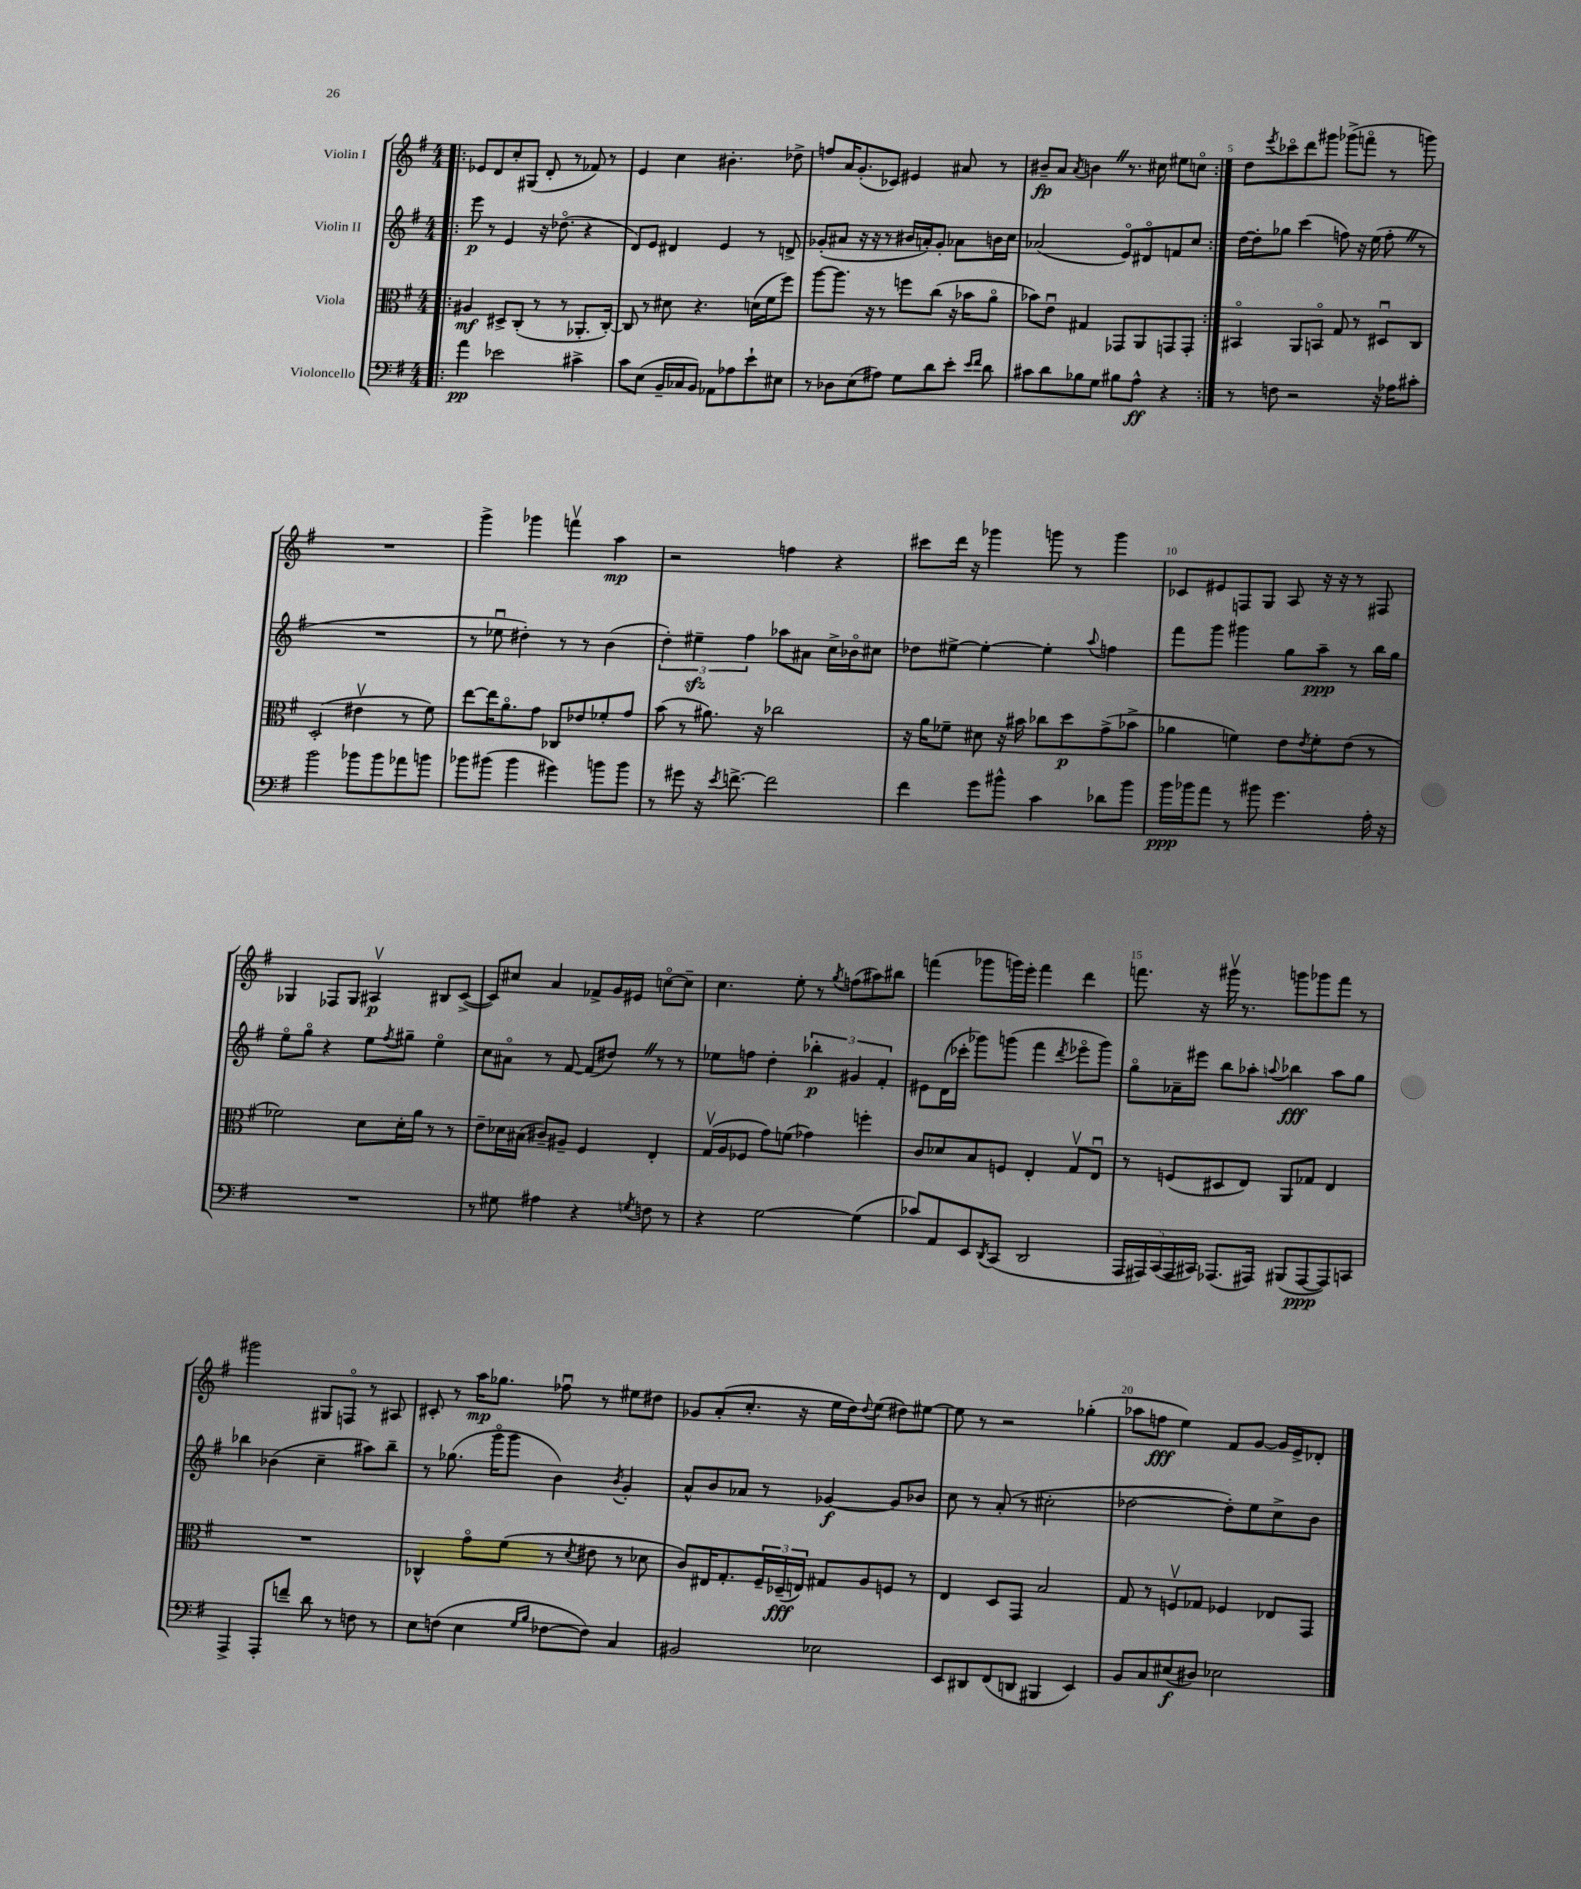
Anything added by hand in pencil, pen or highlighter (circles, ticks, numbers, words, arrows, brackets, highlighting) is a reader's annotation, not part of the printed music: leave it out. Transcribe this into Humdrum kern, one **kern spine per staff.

**kern	**dynam	**kern	**dynam	**kern	**dynam	**kern	**dynam
*part4	*part4	*part3	*part3	*part2	*part2	*part1	*part1
*staff4	*staff4	*staff3	*staff3	*staff2	*staff2	*staff1	*staff1
*I"Violoncello	*	*I"Viola	*	*I"Violin II	*	*I"Violin I	*
*clefF4	*	*clefC3	*	*clefG2	*	*clefG2	*
*k[f#]	*	*k[f#]	*	*k[f#]	*	*k[f#]	*
*M4/4	*	*M4/4	*	*M4/4	*	*M4/4	*
=1!|:	=1!|:	=1!|:	=1!|:	=1!|:	=1!|:	=1!|:	=1!|:
4a\	pp	4A#X/	mf	8eee\	p	8e-X/L	.
.	.	.	.	8r	.	8d/	.
2e-X\	.	8D#X^/L	.	4e/	.	8cc'/	.
.	.	(8C'/J	.	.	.	(8G#X/J	.
.	.	8r	.	16r	.	8d'/	.
.	.	.	.	(8.dd-X\	.	.	.
.	.	8r	.	.	.	8r	.
4c#X^\	.	8.AA-X'/L	.	4r	.	8f-X/)	.
.	.	.	.	.	.	8r	.
.	.	[16C'/Jk)	.	.	.	.	.
=2	=2	=2	=2	=2	=2	=2	=2
8c\L	.	8C/]	.	8d/L)	.	4e/	.
(8E\J	.	8r	.	8e/J	.	.	.
16BB~/LL	.	8d#X\	.	4d#X/	.	4cc\	.
16C-X/J	.	.	.	.	.	.	.
8BB/J)	.	4.r	.	.	.	.	.
8AA-X\L	.	.	.	4e/	.	4.b#X'\	.
8A-X\	.	.	.	.	.	.	.
8e`\	.	(16dn\LL	.	8r	.	.	.
.	.	16f#\J	.	.	.	.	.
8E#X\J	.	8ff#\J)	.	8dn^/	.	8dd-X^\	.
=3	=3	=3	=3	=3	=3	=3	=3
8r	.	[8aa\L	.	(8g-X'/L	.	8ffn/L	.
8D-X\L	.	8.aa\J]	.	8a#X/J	.	16a/K	.
.	.	.	.	.	.	(8.g'/	.
(8E\	.	.	.	16r	.	.	.
.	.	16r	.	16r	.	.	.
8A#X\J)	.	8r	.	8r	.	8c-X/J)	.
8G\L	.	8ffn\L	.	16b#X/LL	.	4e#X/	.
.	.	.	.	16an'/J)	.	.	.
8d\	.	(8cc\J	.	8g-'/J	.	.	.
8e'\J	.	16r	.	8a-X\L	.	8a#X/	.
.	.	16b-X\KL	.	.	.	.	.
16qqe/LL	.	.	.	.	.	.	.
16qqf#/JJ	.	.	.	.	.	.	.
8d\	.	8a\J	.	16bn\L	.	8r	.
.	.	.	.	16cc\JJ	.	.	.
=4	=4	=4	=4	=4	=4	=4	=4
8c#X\L	.	8b-X\L)	.	(2a-X/	.	8b#X~/L	fp
8d\	.	8eu\J	.	.	.	8a/J	.
.	.	.	.	.	.	8qa/	.
8B-X\	.	4G#X/	.	.	.	4bnZ\	.
8G\J	.	.	.	.	.	.	.
8B#X\L	.	8GG-X/L	.	8e/L)	.	8.r	.
8A^^\J	ff	8AA/	.	8d#X/	.	.	.
.	.	.	.	.	.	16cc#X\	.
4r	.	8GGn/	.	8fn/	.	8ee#X\L	.
.	.	8GG'/J	.	8cc/J	.	8ccn\J	.
=5:|!	=5:|!	=5:|!	=5:|!	=5:|!	=5:|!	=5:|!	=5:|!
8r	.	4BB#X/	.	[16dd\LL	.	8dd\L	.
.	.	.	.	16dd'\J]	.	.	.
.	.	.	.	.	.	8qeee/	.
8Fn\	.	.	.	8gg-X\J	.	8ccc-X\	.
2r	.	8AA/L	.	(4ccc\	.	8ddd\	.
.	.	8BBn/J	.	.	.	8ggg#X\J	.
.	.	8G/	.	8ffn\)	.	(8ggg-X^\L	.
.	.	8r	.	16r	.	8fffn\J	.
.	.	.	.	(16ee\	.	.	.
16r	.	8D#Xu/L	.	8ff'Z\	.	8r	.
16A-X\KL	.	.	.	.	.	.	.
8c#X'\J	.	8C/J	.	8r	.	8gggn\)	.
!!LO:LB:g=z
=6	=6	=6	=6	=6	=6	=6	=6
2b\	.	(2D'/	.	1r	.	1r	.
8b-X\L	.	4e#Xv\	.	.	.	.	.
8b-\	.	.	.	.	.	.	.
8a-X\	.	8r	.	.	.	.	.
8bn\J	.	8f#\)	.	.	.	.	.
=7	=7	=7	=7	=7	=7	=7	=7
8b-X\L	.	[8ee\L	.	8r	.	4ggg^\	.
(8b#X\J	.	16ee\K]	.	8ee-Xu\	.	.	.
.	.	8.a\	.	.	.	.	.
4b#\	.	.	.	4dd#X'\)	.	4ggg-X\	.
.	.	8g\J	.	.	.	.	.
4g#X\)	.	8C-X/L	.	8r	.	4fffnv\	.
.	.	8e-X/	.	8r	.	.	.
8bn\L	.	8f-X'/	.	(4b\	.	4aa\	mp
8b\J	.	8g/J	.	.	.	.	.
=8	=8	=8	=8	=8	=8	=8	=8
8r	.	(8b\	.	6dd'\)	.	2r	.
8g#X\	.	8r	.	.	.	.	.
.	.	.	.	6ee#Xzz~\	.	.	.
16r	.	8.a#X\)	.	.	.	.	.
8qe/	.	.	.	.	.	.	.
[8.fn^\	.	.	.	.	.	.	.
.	.	.	.	6ff#\	.	.	.
.	.	16r	.	.	.	.	.
2f\]	.	2cc-X\	.	8aa-X\L	.	4ffn\	.
.	.	.	.	8a#X\J	.	.	.
.	.	.	.	16cc^\LL	.	4r	.
.	.	.	.	16b-X\J	.	.	.
.	.	.	.	8cc#X\J	.	.	.
=9	=9	=9	=9	=9	=9	=9	=9
4f#\	.	16r	.	8dd-X\L	.	8ccc#X\L	.
.	.	16a\KL	.	.	.	.	.
.	.	8f-X~\J	.	[8ee#X^\J	.	16ddd\Jk	.
.	.	.	.	.	.	16r	.
8g\L	.	8d#X\	.	4ee#'\_	.	4ggg-X\	.
8b#X^^\J	.	16r	.	.	.	.	.
.	.	16b#X\	.	.	.	.	.
4c\	.	8cc-X\L	.	4ee#'\]	.	8gggn\	.
.	.	8dd\	p	.	.	8r	.
.	.	.	.	8qqaa/	.	.	.
8d-X\L	.	(8g^\	.	4ffn\	.	4ggg\	.
8b#\J	.	8b-X^\J	.	.	.	.	.
=10	=10	=10	=10	=10	=10	=10	=10
16b\LL	ppp	4a-X\	.	8fff#\L	.	8c-X/L	.
16b-X\J	.	.	.	.	.	.	.
8a\J	.	.	.	8ggg\J	.	8e#X/	.
8r	.	4fn\)	.	4ggg#X\	.	8Fn/	.
8b#X\	.	.	.	.	.	8G/J	.
4.g\	.	8e\L	.	8gg\L	.	8A/	.
.	.	8qe/	.	.	.	.	.
.	.	8f'\	.	8aa~\J	ppp	16r	.
.	.	.	.	.	.	16r	.
.	.	(8e\J	.	8r	.	8r	.
16A'\	.	8r	.	16bb\LL	.	8F#X/	.
16r	.	.	.	16gg\JJ	.	.	.
!!LO:LB:g=z
=11	=11	=11	=11	=11	=11	=11	=11
1r	.	2f-X\)	.	8ee\L	.	4G-X/	.
.	.	.	.	8gg\J	.	.	.
.	.	.	.	4r	.	8F-X/L	.
.	.	.	.	.	.	8G-/J	.
.	.	8d\L	.	8ee\L	.	4A#Xv/	p
.	.	.	.	8qff#/	.	.	.
.	.	16d'\L	.	8gg#X~\J	.	.	.
.	.	16a\JJ	.	.	.	.	.
.	.	8r	.	4ee\	.	8B#X/L	.
.	.	8r	.	.	.	([8c^/J	.
=12	=12	=12	=12	=12	=12	=12	=12
8r	.	8e~\L	.	8cc\L	.	8c/L])	.
8G#X\	.	16d-X\L	.	8a#X\J	.	8cc#X/J	.
.	.	(16B#X\JJ	.	.	.	.	.
4A#X\	.	8c#X~/L)	.	8r	.	4a/	.
.	.	8A#X~/J	.	[8f#/	.	.	.
4r	.	4F#/	.	(8f#/L]	.	8f-X^/L	.
.	.	.	.	8dd#XZ/J)	.	16g/L	.
.	.	.	.	.	.	16e#X/JJ	.
8qGn/	.	.	.	.	.	.	.
8Fn\	.	4E'/	.	8r	.	[8ccn\L	.
8r	.	.	.	8r	.	8cc~\J]	.
=13	=13	=13	=13	=13	=13	=13	=13
4r	.	(16Gv/LL	.	8ee-X\L	.	4.cc\	.
.	.	16A/J	.	.	.	.	.
.	.	8F-X/J	.	8ffn\J	.	.	.
[2G\	.	8g\L)	.	4dd'\	.	.	.
.	.	(8fn\J	.	.	.	8ee'\	.
.	.	4g-X\)	.	6bb-X'\	p	8r	.
.	.	.	.	.	.	8qgg/	.
.	.	.	.	.	.	(8ffn\L	.
.	.	.	.	6g#X/	.	.	.
(4G\]	.	4ffn'\	.	.	.	8aa#X\)	.
.	.	.	.	6f#'/	.	.	.
.	.	.	.	.	.	8bb#X\J	.
=14	=14	=14	=14	=14	=14	=14	=14
8c-X/L)	.	8c/L	.	8e#X\L	.	(4fffn\	.
8AA/	.	8d-X/	.	(16d\L	.	.	.
.	.	.	.	16ccc-X'\JJ	.	.	.
8EE/	.	8B/	.	8ggg-X\L)	.	8ggg-X\L	.
8qDD/	.	.	.	.	.	.	.
(8CC/J	.	8Fn/J	.	(8gggn\J	.	16gggn\L)	.
.	.	.	.	.	.	16eee'\JJ	.
2DD/	.	4E'/	.	4fff#\	.	4fff\	.
.	.	.	.	8qddd/	.	.	.
.	.	8Gv/L	.	8eee-X\L	.	4ddd\	.
.	.	8Eu/J	.	8ggg\J)	.	.	.
=15	=15	=15	=15	=15	=15	=15	=15
20AAA/LL	.	8r	.	8gg\L	.	8.fffn\	.
20AAA#X/)	.	.	.	.	.	.	.
(20CC/	.	.	.	.	.	.	.
.	.	(8Fn/L	.	16a-X~\L	.	.	.
20AAA#/	.	.	.	.	.	.	.
.	.	.	.	16eee#X\JJ	.	16r	.
20CC#X/JJ)	.	.	.	.	.	.	.
(8.AAA-X/L	.	8D#X/	.	8bb\L	.	16ggg#Xv\	.
.	.	.	.	.	.	8.r	.
.	.	8E/J)	.	8aa-X'\J	.	.	.
16AAA#X/Jk)	.	.	.	.	.	.	.
.	.	.	.	8qqaan/	.	.	.
(8BBB#X/L	.	8AA/L	.	4bb-X\	fff	8gggn\L	.
[8AAA#/	ppp	8G-X/J	.	.	.	8ggg-X\	.
8AAA#/])	.	4E/	.	8aa\L	.	8fff\J	.
8CCn/J	.	.	.	8gg\J	.	8r	.
!!LO:LB:g=z
=16	=16	=16	=16	=16	=16	=16	=16
4AAA^/	.	1r	.	4bb-X\	.	2ggg#X\	.
8AAA'/L	.	.	.	(4b-X\	.	.	.
8fn~/J	.	.	.	.	.	.	.
8d\	.	.	.	4cc~\	.	8G#X/L	.
8r	.	.	.	.	.	8Fn/J	.
8Fn\	.	.	.	8aa#X\L)	.	8r	.
8r	.	.	.	8bb-~\J	.	8A#X/	.
=17	=17	=17	=17	=17	=17	=17	=17
8E\L	.	4C-X^^/	.	8r	.	8c#X'/	.
(8Fn\J	.	.	.	(8.gg-X\	.	8r	.
4E\	.	8g\L	.	.	.	16aa\KL	mp
.	.	.	.	16ggg\KL	.	8.gg-X\J	.
.	.	(8f#\J	.	8ggg\J	.	.	.
16qqG/LL	.	.	.	.	.	.	.
16qqB/JJ	.	.	.	.	.	.	.
[8F-X\L	.	8r	.	4b\)	.	8ff-Xu\	.
.	.	8qd/	.	.	.	.	.
8F-\J])	.	8e#X\	.	.	.	8r	.
.	.	.	.	8qb/	.	.	.
4C/	.	8r	.	4g'/	.	8ee#X\L	.
.	.	8d-X\	.	.	.	8dd#X\J	.
=18	=18	=18	=18	=18	=18	=18	=18
2BB#X/	.	8c/L)	.	8a^^/L	.	8g-X/L	.
.	.	16E#X/K	.	8b/	.	(8a'/	.
.	.	8.G'/	.	.	.	.	.
.	.	.	.	8a-X/J	.	8.cc'/J	.
.	.	24F#~/L	.	8r	.	.	.
.	.	(24D-X~/	fff	.	.	.	.
.	.	.	.	.	.	16r	.
.	.	24En/JJ)	.	.	.	.	.
2E-X\	.	8G#X/L	.	[4g-X/	f	16ee\LL	.
.	.	.	.	.	.	16dd\J)	.
.	.	.	.	.	.	8qqdd/	.
.	.	8A/	.	.	.	(8ee\J	.
.	.	8Fn/J	.	8g-/L]	.	8dd#X\L)	.
.	.	8r	.	8b-X/J	.	[8ee#X\J	.
=19	=19	=19	=19	=19	=19	=19	=19
8EE/L	.	4E/	.	8cc\	.	8ee#\]	.
8DD#X/	.	.	.	8r	.	8r	.
(8FF#/	.	8D/L	.	(8a'/	.	2r	.
8DDn/J	.	8GG/J	.	8r	.	.	.
4BBB#X/	.	2B/	.	2cc#X'\	.	.	.
4EE/)	.	.	.	.	.	(4gg-X'\	.
=20	=20	=20	=20	=20	=20	=20	=20
8BB/L	.	8G/	.	[2dd-X\	.	8aa-X\L	.
8C/	.	8r	.	.	.	8ffn\J	fff
(8E#X/	f	8Fnv/L	.	.	.	4ee\)	.
8D#X/J)	.	8G-X/J	.	.	.	.	.
2E-X\	.	4F-X/	.	8dd-'\L])	.	8f#/L	.
.	.	.	.	8ee\	.	[8g/J	.
.	.	8E-X/L	.	8cc^\	.	16g/LL]	.
.	.	.	.	.	.	16e^/J	.
.	.	8GG/J	.	8b\J	.	8d-X'/J	.
==	==	==	==	==	==	==	==
*-	*-	*-	*-	*-	*-	*-	*-
